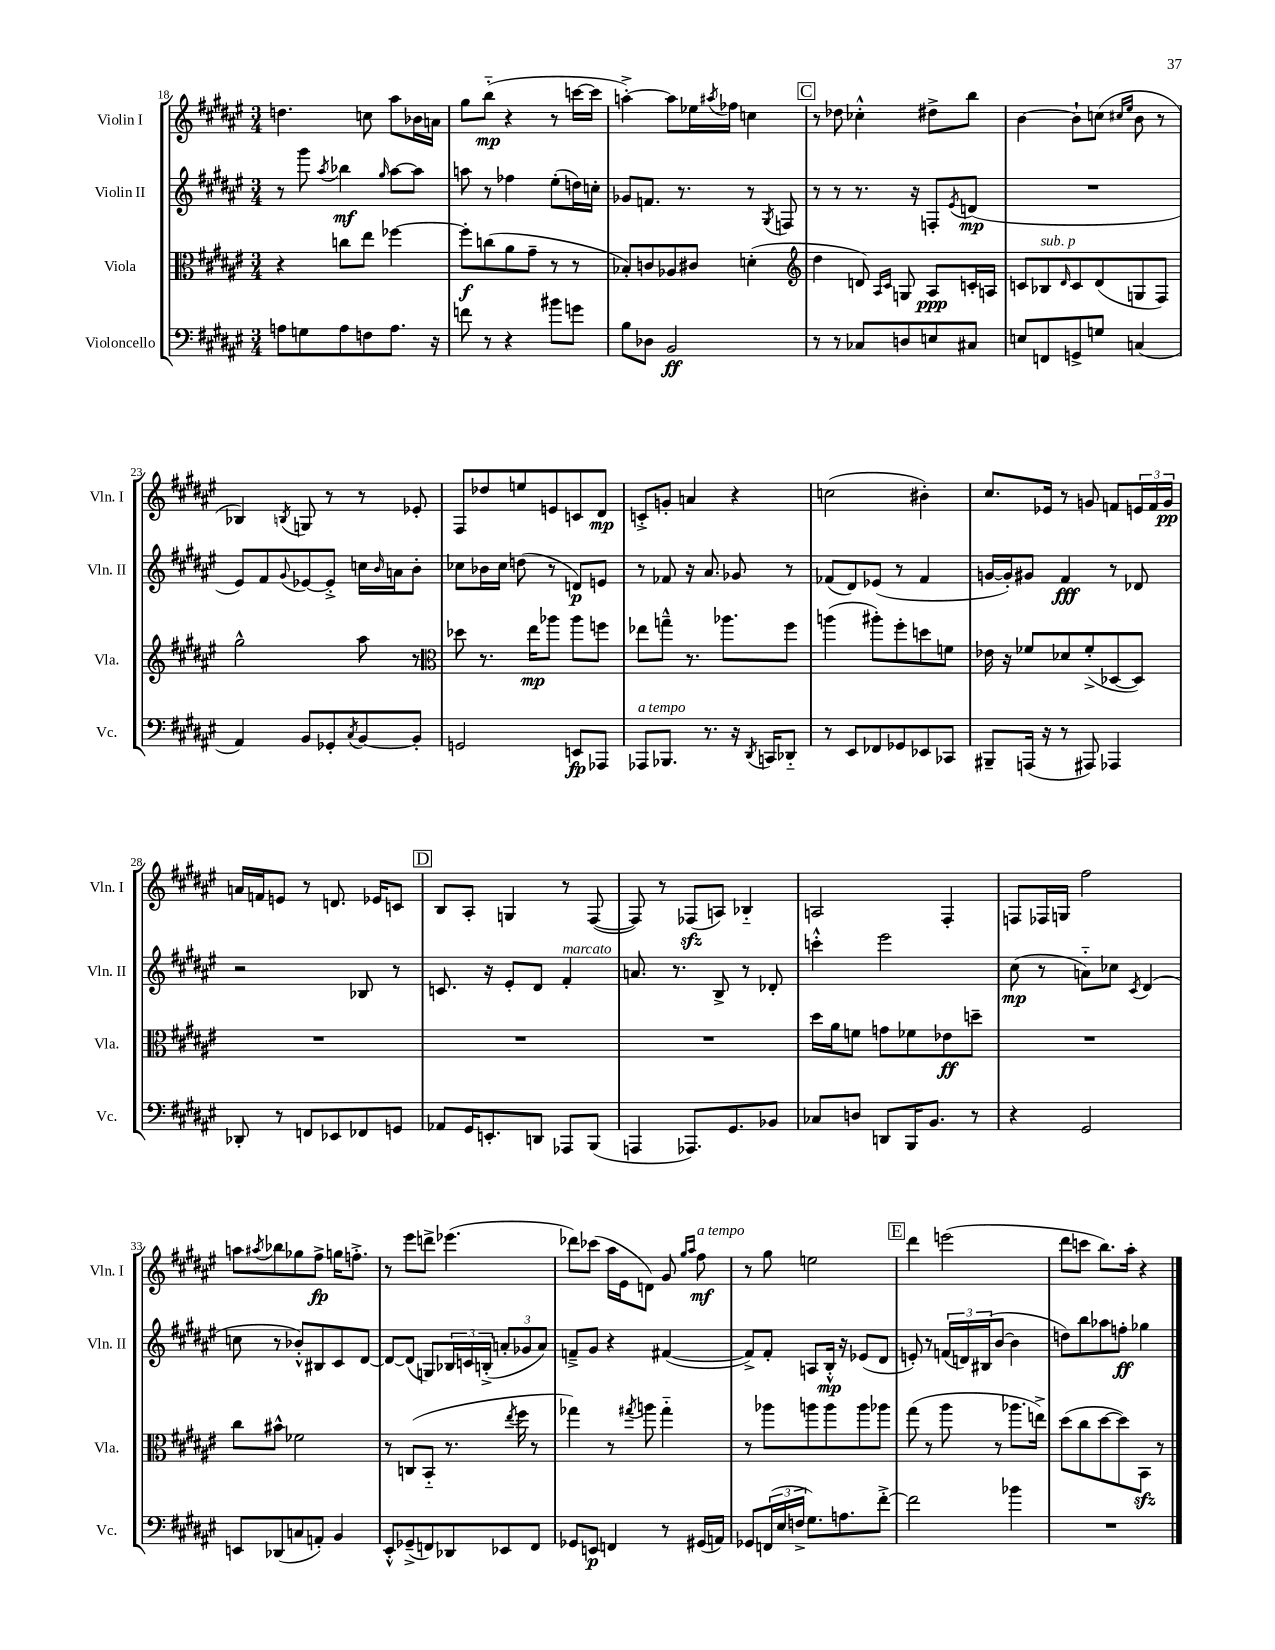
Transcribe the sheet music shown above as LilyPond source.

<<
\new StaffGroup <<
\new Staff = "s0" \with { instrumentName = "Violin I" shortInstrumentName = "Vln. I" } {
    \clef treble \key fis \major \numericTimeSignature \time 3/4
    d''4. c''8 ais''8 bes'16 a'16 |
    gis''8 b''8-_\mp( r4 r8 c'''16~ c'''16 |
    a''4~-.->) a''8 ees''16 \acciaccatura { ais''8 } fes''16 c''4 |
    \mark \markup { \box "C" } r8 des''8 ces''4-.-^ dis''8-> b''8 |
    b'4~ b'8-! c''8( \grace { cis''16 eis''16 } b'8 r8 |
    bes4) \acciaccatura { b8 } g8 r8 r8 ees'8-. |
    fis8 des''8 e''8 e'8 c'8 dis'8\mp |
    c'8-.-> g'8-. a'4 r4 |
    c''2( bis'4-.) |
    cis''8. ees'16 r8 g'8 f'8 \tuplet 3/2 { e'16 f'16 g'16\pp } |
    a'16 f'16 e'8 r8 d'8. ees'16 c'8 |
    \mark \markup { \box "D" } b8 ais8-. g4 r8 fis8~( |
    fis8) r8 fes8\sfz( a8) bes4-_ |
    a2 fis4-. |
    f8 fes16 g16 fis''2 |
    a''8 \acciaccatura { ais''8 } bes''8 ges''8 fis''8->\fp g''16 f''8.-.-> |
    r8 eis'''8 d'''8-> ees'''4.( |
    des'''8) ces'''8( ais''16 eis'16 d'8) gis'8 \grace { gis''16 ais''16 } fis''8\mf^\markup { \italic "a tempo" } |
    r8 gis''8 e''2 |
    \mark \markup { \box "E" } dis'''4 e'''2( |
    dis'''8 c'''8 b''8.) ais''16-. r4 \bar "|." |
}
\new Staff = "s1" \with { instrumentName = "Violin II" shortInstrumentName = "Vln. II" } {
    \clef treble \key fis \major \numericTimeSignature \time 3/4
    r8 gis'''8 \acciaccatura { ais''8 } bes''4\mf \grace { gis''16 } ais''8~ ais''8 |
    a''8 r8 fes''4 eis''8-.( d''16) c''16-. |
    ges'8 f'8. r8. r8 \acciaccatura { gis8 } f8 |
    \mark \markup { \box "C" } r8 r8 r8. r16 f8-. \acciaccatura { eis'8 } d'8\mp( |
    R2. |
    eis'8) fis'8 \appoggiatura { gis'8 } ees'8~ ees'8-.-> c''16 \grace { b'16 } a'16 b'8-. |
    ces''8 bes'16 ces''16 d''8( r8 d'8\p) e'8 |
    r8 fes'8 r16 ais'8. ges'8 r8 |
    fes'8( dis'8) ees'8( r8 fes'4 |
    g'16~ g'16-.) gis'8 fis'4\fff r8 des'8 |
    r2 bes8 r8 |
    \mark \markup { \box "D" } c'8. r16 eis'8-. dis'8 fis'4-.^\markup { \italic "marcato" } |
    a'8. r8. b8-> r8 des'8-. |
    c'''4-.-^ eis'''2 |
    cis''8\mp( r8 a'8-_) ces''8 \acciaccatura { cis'8 } dis'4( |
    c''8 r8 bes'8-.-^) bis8 cis'8 dis'8~ |
    dis'8~ dis'8( g8) \tuplet 3/2 { bes16 c'16 b16-.->( } \tuplet 3/2 { a'8-. ges'8 a'8) } |
    f'8---> gis'8 r4 fis'4~( |
    fis'8->) fis'8-. a8 b16-.-^\mp r16 ees'8( dis'8 |
    \mark \markup { \box "E" } e'8-.) r8 \tuplet 3/2 { f'16( d'16) bis16( } b'8~ b'4 |
    d''8) b''8 aes''8 f''8-.\ff ges''4 \bar "|." |
}
\new Staff = "s2" \with { instrumentName = "Viola" shortInstrumentName = "Vla." } {
    \clef alto \key fis \major \numericTimeSignature \time 3/4
    r4 c''8 eis''8 fes''4~ |
    fes''8-.\f c''8( ais'8 gis'8-- r8 r8 |
    bes8-.) c'8 aes8 cis'8 d'4-.( |
    \mark \markup { \box "C" } \clef treble dis''4 d'8) \grace { ais16 cis'16 } g8 ais8\ppp c'16-. a16 |
    c'8 bes8^\markup { \italic "sub. p" } \grace { dis'16 } c'8 dis'8( g8 fis8) |
    gis''2-^ ais''8 r8 |
    \clef alto des''8 r8. eis''16\mp aes''8 aes''8 f''8 |
    ees''8 g''8---^ r8. aes''8. fis''8 |
    a''4( ais''8-.) fis''8-. d''8 f'8 |
    ees'16 r16 fes'8 des'8 fes'8-.->( des8~ des8) |
    R2. |
    \mark \markup { \box "D" } R2. |
    R2. |
    dis''16 ais'16 f'8 g'8 fes'8 ees'8\ff d''8-- |
    R2. |
    cis''8 bis'8-^ fes'2 |
    r8 c8( b,8-_ r8. \acciaccatura { eis''8 } fis''16 r8 |
    ges''4) r8 \acciaccatura { gis''8 } a''8 gis''4-_ |
    r8 aes''8 a''8 a''8 a''8 aes''8 |
    \mark \markup { \box "E" } gis''8( r8 ais''8 r8 aes''8. e''16->) |
    dis''8( cis''8 dis''8~ dis''8) b,8\sfz r8 \bar "|." |
}
\new Staff = "s3" \with { instrumentName = "Violoncello" shortInstrumentName = "Vc." } {
    \clef bass \key fis \major \numericTimeSignature \time 3/4
    a8 g8 a8 f8 a8. r16 |
    f'8 r8 r4 bis'8 g'8 |
    b8 des8 b,2\ff |
    \mark \markup { \box "C" } r8 r8 ces8 d8 e8 cis8 |
    e8 f,8 g,8-> g8 c4( |
    ais,4) b,8 ges,8-. \acciaccatura { cis8 } b,8~ b,8-. |
    g,2 e,8\fp aes,,8 |
    aes,,8^\markup { \italic "a tempo" } bes,,8. r8. r16 \acciaccatura { dis,8 } c,16 des,8-_ |
    r8 eis,8 fes,8 ges,8 ees,8 ces,8 |
    bis,,8-- a,,16( r16 r8 ais,,8) aes,,4 |
    des,8-. r8 f,8 ees,8 fes,8 g,8 |
    \mark \markup { \box "D" } aes,8 gis,16 e,8.-. d,8 aes,,8 b,,8( |
    a,,4 aes,,8.) gis,8. bes,8 |
    ces8 d8 d,8 b,,16 b,8. r8 |
    r4 gis,2 |
    e,8 des,8( c8 a,8-.) b,4 |
    eis,8-.-^ ges,8--->( f,8) des,8 ees,8 f,8 |
    ges,8 e,8\p f,4 r8 gis,16( a,16) |
    ges,8 \tuplet 3/2 { f,16( eis16 f16-> } gis8.) a8. fis'8~-.-> |
    \mark \markup { \box "E" } fis'2 bes'4 |
    R2. \bar "|." |
}
>>
>>
\layout { \context { \Score currentBarNumber = #18 } }
